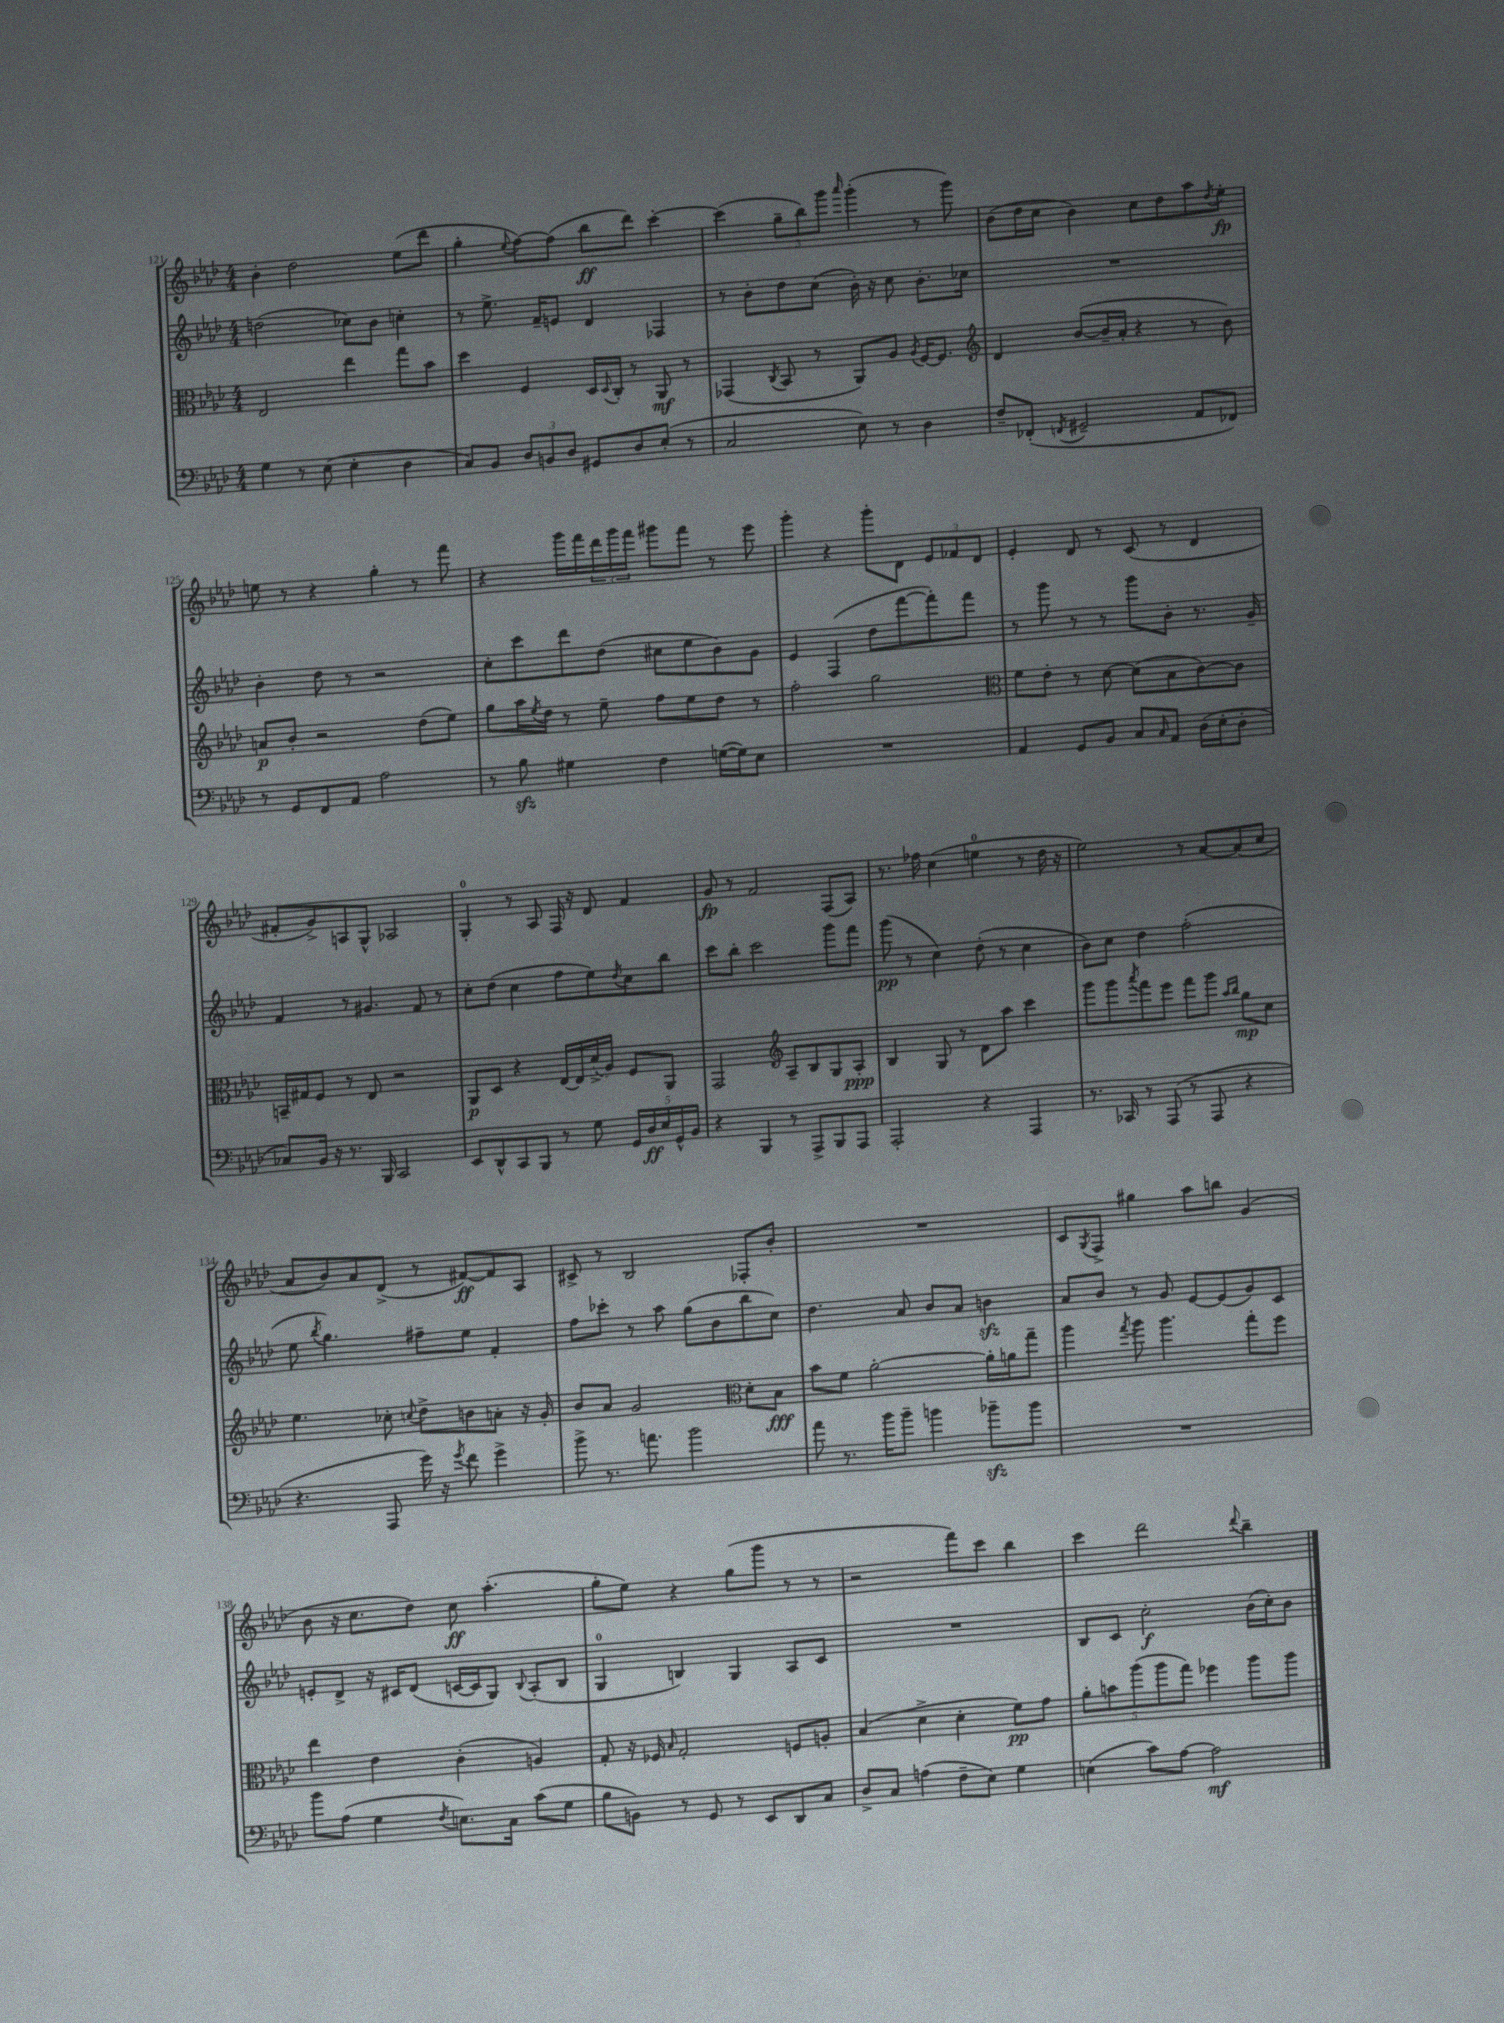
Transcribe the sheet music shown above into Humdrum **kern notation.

**kern	**dynam	**kern	**dynam	**kern	**dynam	**kern	**dynam
*part4	*part4	*part3	*part3	*part2	*part2	*part1	*part1
*staff4	*staff4	*staff3	*staff3	*staff2	*staff2	*staff1	*staff1
*clefF4	*	*clefC3	*	*clefG2	*	*clefG2	*
*k[b-e-a-d-]	*	*k[b-e-a-d-]	*	*k[b-e-a-d-]	*	*k[b-e-a-d-]	*
*M4/4	*	*M4/4	*	*M4/4	*	*M4/4	*
=121	=121	=121	=121	=121	=121	=121	=121
4G\	.	2E-/	.	(2ddn\	.	4b-'\	.
8r	.	.	.	.	.	2dd-\	.
(8E-\	.	.	.	.	.	.	.
4E-'\	.	4ee-\	.	8cc-X\L)	.	.	.
.	.	.	.	8b-\J	.	.	.
4D-\	.	8gg\L	.	4ccn'\	.	(8ee-\L	.
.	.	8b-\J	.	.	.	8ddd-\J	.
=122	=122	=122	=122	=122	=122	=122	=122
8C/L)	.	4dd-\	.	8r	.	4gg'\	.
8BB-/J	.	.	.	8.ee-^\	.	.	.
.	.	.	.	.	.	8qqee-/	.
12D-/L	.	4F/	.	.	.	[8ff\L)	.
.	.	.	.	16f~/KL	.	.	.
12BBn/	.	.	.	.	.	.	.
.	.	.	.	8en/J	.	(8ff\J]	.
12D-/J	.	.	.	.	.	.	.
8GG#X/L	.	16D-/LL	.	4d-/	.	8bb-\L	ff
.	.	8qqD-/	.	.	.	.	.
.	.	16C'/JJ	.	.	.	.	.
8D-/	.	8r	.	.	.	8ddd-\J)	.
(8E-'/J	.	8AA-/	mf	4F-X/	.	[4ccc'\	.
8r	.	8r	.	.	.	.	.
=123	=123	=123	=123	=123	=123	=123	=123
2C/	.	(4GG-X/	.	8r	.	(4ccc\]	.
.	.	.	.	8b-'\L	.	.	.
.	.	8qC/	.	.	.	.	.
.	.	8BB-/	.	8dd-\	.	12gg~\L	.
.	.	.	.	.	.	12bb-\)	.
.	.	8r	.	(8cc\J	.	.	.
.	.	.	.	.	.	12ggg\J	.
.	.	.	.	.	.	16qqaaa-/	.
8E-\)	.	8AA-/L)	.	16b-'\)	.	(4ggg'\	.
.	.	.	.	16r	.	.	.
8r	.	8A-/J	.	8cc\	.	.	.
.	.	8qA-/	.	.	.	.	.
4D-\	.	[16F/KL	.	8.b-'\L	.	8r	.
.	.	8.F/J]	.	.	.	.	.
.	.	.	.	.	.	8ggg\)	.
.	.	.	.	16cc-X\Jk	.	.	.
=124	=124	=124	=124	=124	=124	=124	=124
*	*	*clefG2	*	*	*	*	*
8F~/L	.	4d-/	.	1r	.	(8b-\L	.
(8FF-X'/J	.	.	.	.	.	16dd-\L	.
.	.	.	.	.	.	16cc\JJ	.
8qFFn/	.	.	.	.	.	.	.
2GG#X~/	.	([8b-/L	.	.	.	4b-\)	.
.	.	16b-~/L]	.	.	.	.	.
.	.	16a-'/JJ	.	.	.	.	.
.	.	4r	.	.	.	8cc\L	.
.	.	.	.	.	.	8dd-\	.
8AA-/L	.	8r	.	.	.	8aa-\	.
.	.	.	.	.	.	8qdd-/	.
8FF-X/J)	.	8b-\)	.	.	.	8ee-'\J	fp
!!LO:LB:g=z
=125	=125	=125	=125	=125	=125	=125	=125
8r	.	8an/L	p	4b-'\	.	8een\	.
8GG/L	.	8b-'/J	.	.	.	8r	.
8FF/	.	2r	.	8dd-\	.	4r	.
8AA-/J	.	.	.	8r	.	.	.
2A-\	.	.	.	2r	.	4gg'\	.
.	.	(8dd-\L	.	.	.	8r	.
.	.	8ee-\J)	.	.	.	8fff\	.
=126	=126	=126	=126	=126	=126	=126	=126
8r	.	8gg\L	.	8cc'\L	.	4r	.
8B-zz\	.	16aa-\L	.	8ccc\	.	.	.
.	.	8qee-/	.	.	.	.	.
.	.	16dd-\JJ	.	.	.	.	.
4G#X\	.	8r	.	8ddd-\	.	16ggg\LL	.
.	.	.	.	.	.	16fff\	.
.	.	8ee-~\	.	(8dd-\J	.	24ddd-\	.
.	.	.	.	.	.	24ggg\	.
.	.	.	.	.	.	24fff\JJ	.
4F\	.	8ff\L	.	8cc#X\L	.	8ggg#X\L	.
.	.	8ee-\	.	8ee-\	.	8fff\J	.
([16Gn\LL	.	8dd-\J	.	8b-\)	.	8r	.
16G\J])	.	.	.	.	.	.	.
8E-\J	.	8r	.	8g\J	.	8eee-\	.
=127	=127	=127	=127	=127	=127	=127	=127
1r	.	2ff'\	.	4e-/	.	4ggg'\	.
.	.	.	.	(4F/	.	4r	.
.	.	2gg\	.	8dd-\L	.	8ggg'\L	.
.	.	.	.	[8fff\	.	8d-\J	.
.	.	.	.	8fff'\])	.	12e-/L	.
.	.	.	.	.	.	12f-X/	.
.	.	.	.	8fff\J	.	.	.
.	.	.	.	.	.	12d-/J	.
=128	=128	=128	=128	=128	=128	=128	=128
*	*	*clefC3	*	*	*	*	*
4AA-/	.	8f\L	.	8r	.	4e-'/	.
.	.	8e-'\J	.	8ggg\	.	.	.
8GG/L	.	8r	.	8r	.	8d-/	.
8BB-/J	.	[8d-\	.	8r	.	8r	.
8C/L	.	(8d-\L]	.	8ggg\L	.	(8c/	.
16qqC/	.	.	.	.	.	.	.
8AA-/J	.	8B-\	.	8b-'\J	.	8r	.
(16D-\LL	.	[8c\)	.	8.r	.	4d-/	.
16E-'\J	.	.	.	.	.	.	.
8D-'\J	.	8c\J]	.	.	.	.	.
.	.	.	.	16g~/	.	.	.
!!LO:LB:g=z
=129	=129	=129	=129	=129	=129	=129	=129
8C-X/L)	.	16BBn~/LL	.	4f/	.	8f#X'/L	.
.	.	16G#X/J	.	.	.	.	.
16BB-/Jk	.	8F/J	.	.	.	8g^/)	.
16r	.	.	.	.	.	.	.
8.r	.	8r	.	8r	.	8An/	.
.	.	8E-/	.	4.g#X/	.	8G^^/J	.
16BBB-/	.	.	.	.	.	.	.
2CC/	.	2r	.	.	.	2A-X/	.
.	.	.	.	8f/	.	.	.
.	.	.	.	8r	.	.	.
=130	=130	=130	=130	=130	=130	=130	=130
8EE-/L	.	8AA-/L	p	8cc'\L	.	4G'/	.
8DD-^^/	.	8D-/J	.	(8dd-\J	.	.	.
8CC/	.	4r	.	4cc\	.	8r	.
8BBB-/J	.	.	.	.	.	8A-/	.
8r	.	[16E-/LL	.	8ff\L	.	16F/	.
.	.	16E-/]	.	.	.	16r	.
8G\	.	(16d-^/	.	8ee-\)	.	8d-/	.
.	.	16A-/JJ)	.	.	.	.	.
.	.	.	.	8qdd-/	.	.	.
20GG/LL	.	8F/L	.	8cc\	.	4f/	.
20D-/	ff	.	.	.	.	.	.
20E-/	.	.	.	.	.	.	.
.	.	8AA-/J	.	8bb-\J	.	.	.
20GG^^/	.	.	.	.	.	.	.
20BB-/JJ	.	.	.	.	.	.	.
=131	=131	=131	=131	=131	=131	=131	=131
4r	.	2GG/	.	8ccc\L	.	8g/	fp
.	.	.	.	8bb-'\J	.	8r	.
4BBB-/	.	.	.	2ccc\	.	2f/	.
*	*	*clefG2	*	*	*	*	*
8r	.	8A-~/L	.	.	.	.	.
8AAA-^/L	.	8B-/	.	.	.	.	.
8BBB-/	.	8G/	.	8ggg\L	.	(8F/L	.
8AAA-/J	.	8A-'/J	ppp	8fff\J	.	8A-/J)	.
=132	=132	=132	=132	=132	=132	=132	=132
2AAA-'/	.	4B-/	.	(8ggg\	pp	8.r	.
.	.	.	.	8r	.	.	.
.	.	.	.	.	.	16ff-X\	.
.	.	8G/	.	4cc\)	.	(4cc\	.
.	.	8r	.	.	.	.	.
4r	.	8d-\L	.	(8dd-'\	.	4een\	.
.	.	8aa-\J	.	8r	.	.	.
4AAA-/	.	4ccc\	.	4cc\	.	8r	.
.	.	.	.	.	.	16dd-\	.
.	.	.	.	.	.	16r	.
=133	=133	=133	=133	=133	=133	=133	=133
8.r	.	8ggg\L	.	8b-\L)	.	2ee-\)	.
.	.	8ggg\	.	8cc\J	.	.	.
16CC-X/	.	.	.	.	.	.	.
.	.	8qaaa-/	.	.	.	.	.
8r	.	8fff\	.	4dd-\	.	.	.
(8AAA-/	.	8eee-\J	.	.	.	.	.
8r	.	8fff\L	.	(2ff'\	.	8r	.
8AAA-/	.	8ggg\J	.	.	.	[8a-/L	.
.	.	16qqaa-/LL	.	.	.	.	.
.	.	16qqbb-/JJ	.	.	.	.	.
4r	.	8gg\L	mp	.	.	(8a-/]	.
.	.	8cc\J	.	.	.	8cc/J	.
!!LO:LB:g=z
=134	=134	=134	=134	=134	=134	=134	=134
4.r	.	4.ee-\	.	8ee-\	.	8a-/L	.
.	.	.	.	8qbb-/	.	.	.
.	.	.	.	4.gg\)	.	8b-/)	.
.	.	.	.	.	.	8a-/	.
8AAA-/	.	8cc-X'\	.	.	.	(8d-^/J	.
.	.	8qqccn/	.	.	.	.	.
16g\)	.	8dd-^\L	.	8ff#X~\L	.	8r	.
16r	.	.	.	.	.	.	.
8qg/	.	.	.	.	.	.	.
8f\	.	8bn\	.	8ee-\J	.	[8f#X/L)	ff
4g^\	.	8an'\J	.	4f'/	.	8f#/]	.
.	.	16r	.	.	.	8A-/J	.
.	.	16g'/	.	.	.	.	.
=135	=135	=135	=135	=135	=135	=135	=135
8b-^\	.	8b-/L	.	8ff\L	.	8c#X^/	.
8.r	.	8a-/J	.	8ccc-X'\J	.	8r	.
.	.	2g/	.	8r	.	2B-/	.
8.an\	.	.	.	.	.	.	.
.	.	.	.	8aa-\	.	.	.
2b-\	.	.	.	(8gg\L	.	.	.
.	.	.	.	8b-\	.	.	.
*	*	*clefC3	*	*	*	*	*
.	.	8d-'\L	.	8bb-\	.	8F-X'/L	.
.	.	8B-\J	fff	8cc\J)	.	8b-'/J	.
=136	=136	=136	=136	=136	=136	=136	=136
8a-\	.	8b-\L	.	4.dd-\	.	1r	.
8.r	.	8f\J	.	.	.	.	.
.	.	[2a-'\	.	.	.	.	.
16b-\KL	.	.	.	.	.	.	.
8b-~\J	.	.	.	8a-/	.	.	.
4bn\	.	.	.	8b-/L	.	.	.
.	.	.	.	8a-/J	.	.	.
8b-Xzz~\L	.	16a-'\LL]	.	4bnzz\	.	.	.
.	.	16an\J	.	.	.	.	.
8b-\J	.	8gg~\J	.	.	.	.	.
=137	=137	=137	=137	=137	=137	=137	=137
1r	.	4aa-\	.	8a-/L	.	8c/L	.
.	.	.	.	.	.	8qG/	.
.	.	.	.	8b-/J	.	8F^/J	.
.	.	8qgg/	.	.	.	.	.
.	.	8aa-\	.	8r	.	4gg#X\	.
.	.	4.aa-\	.	8g/	.	.	.
.	.	.	.	[8e-/L	.	8aa-\L	.
.	.	.	.	(8e-/]	.	8bbn\J	.
.	.	8gg'\L	.	8g/)	.	(4g/	.
.	.	8ff\J	.	8c/J	.	.	.
!!LO:LB:g=z
=138	=138	=138	=138	=138	=138	=138	=138
8b-\L	.	4ee-\	.	8en'/L	.	8b-\	.
(8A-\J	.	.	.	8d-^/J	.	16r	.
.	.	.	.	.	.	8.cc\L	.
4G\	.	4e-\	.	16r	.	.	.
.	.	.	.	16c#X/KL	.	.	.
.	.	.	.	(8d-/J	.	8dd-\J)	.
8qF/	.	.	.	.	.	.	.
8.En\L)	.	(4c'\	.	[16cn/LL	.	8cc\	ff
.	.	.	.	16c/J]	.	.	.
.	.	.	.	8G/J)	.	(4.aa-'\	.
16C\Jk	.	.	.	.	.	.	.
.	.	.	.	8qqB-/	.	.	.
(8c\L	.	4An/)	.	(8A-'/L	.	.	.
8G\J	.	.	.	8B-/J	.	.	.
=139	=139	=139	=139	=139	=139	=139	=139
8B-\L	.	8G'/	.	4G/	.	8gg'\L	.
8BBn\J)	.	16r	.	.	.	8ee-\J)	.
.	.	16F-X/	.	.	.	.	.
.	.	16qqB-/	.	.	.	.	.
8r	.	2G'/	.	4Bn/)	.	4r	.
8GG/	.	.	.	.	.	.	.
8r	.	.	.	4G/	.	(8gg\L	.
8EE-/L	.	.	.	.	.	8ggg\J	.
8DD-/	.	8Fn/L	.	8A-/L	.	8r	.
8C/J	.	8An'/J	.	8c/J	.	8r	.
=140	=140	=140	=140	=140	=140	=140	=140
8D-^/L	.	(4B-/	.	1r	.	2r	.
8C/J	.	.	.	.	.	.	.
(4An\	.	4d-^\	.	.	.	.	.
8F~\L	.	4d-'\	.	.	.	8fff\L)	.
8E-\J)	.	.	.	.	.	8ccc\J	.
4G\	.	8f\L)	pp	.	.	4bb-\	.
.	.	8g\J	.	.	.	.	.
=141	=141	=141	=141	=141	=141	=141	=141
(4En\	.	10a-'\L	.	8B-/L	.	4ccc\	.
.	.	10bn\	.	.	.	.	.
.	.	.	.	8c/J	.	.	.
.	.	(10aa-\	.	.	.	.	.
8c\L)	.	.	.	2cc'\	f	2ddd-\	.
.	.	10aa-\	.	.	.	.	.
[8A-\J	.	.	.	.	.	.	.
.	.	10gg\J)	.	.	.	.	.
2A-\]	mf	4ff-X\	.	.	.	.	.
.	.	.	.	.	.	8qqddd-/	.
.	.	8aa-\L	.	(16b-\LL	.	4bb-~\	.
.	.	.	.	16cc'\J)	.	.	.
.	.	8aa-\J	.	8b-\J	.	.	.
==	==	==	==	==	==	==	==
*-	*-	*-	*-	*-	*-	*-	*-
